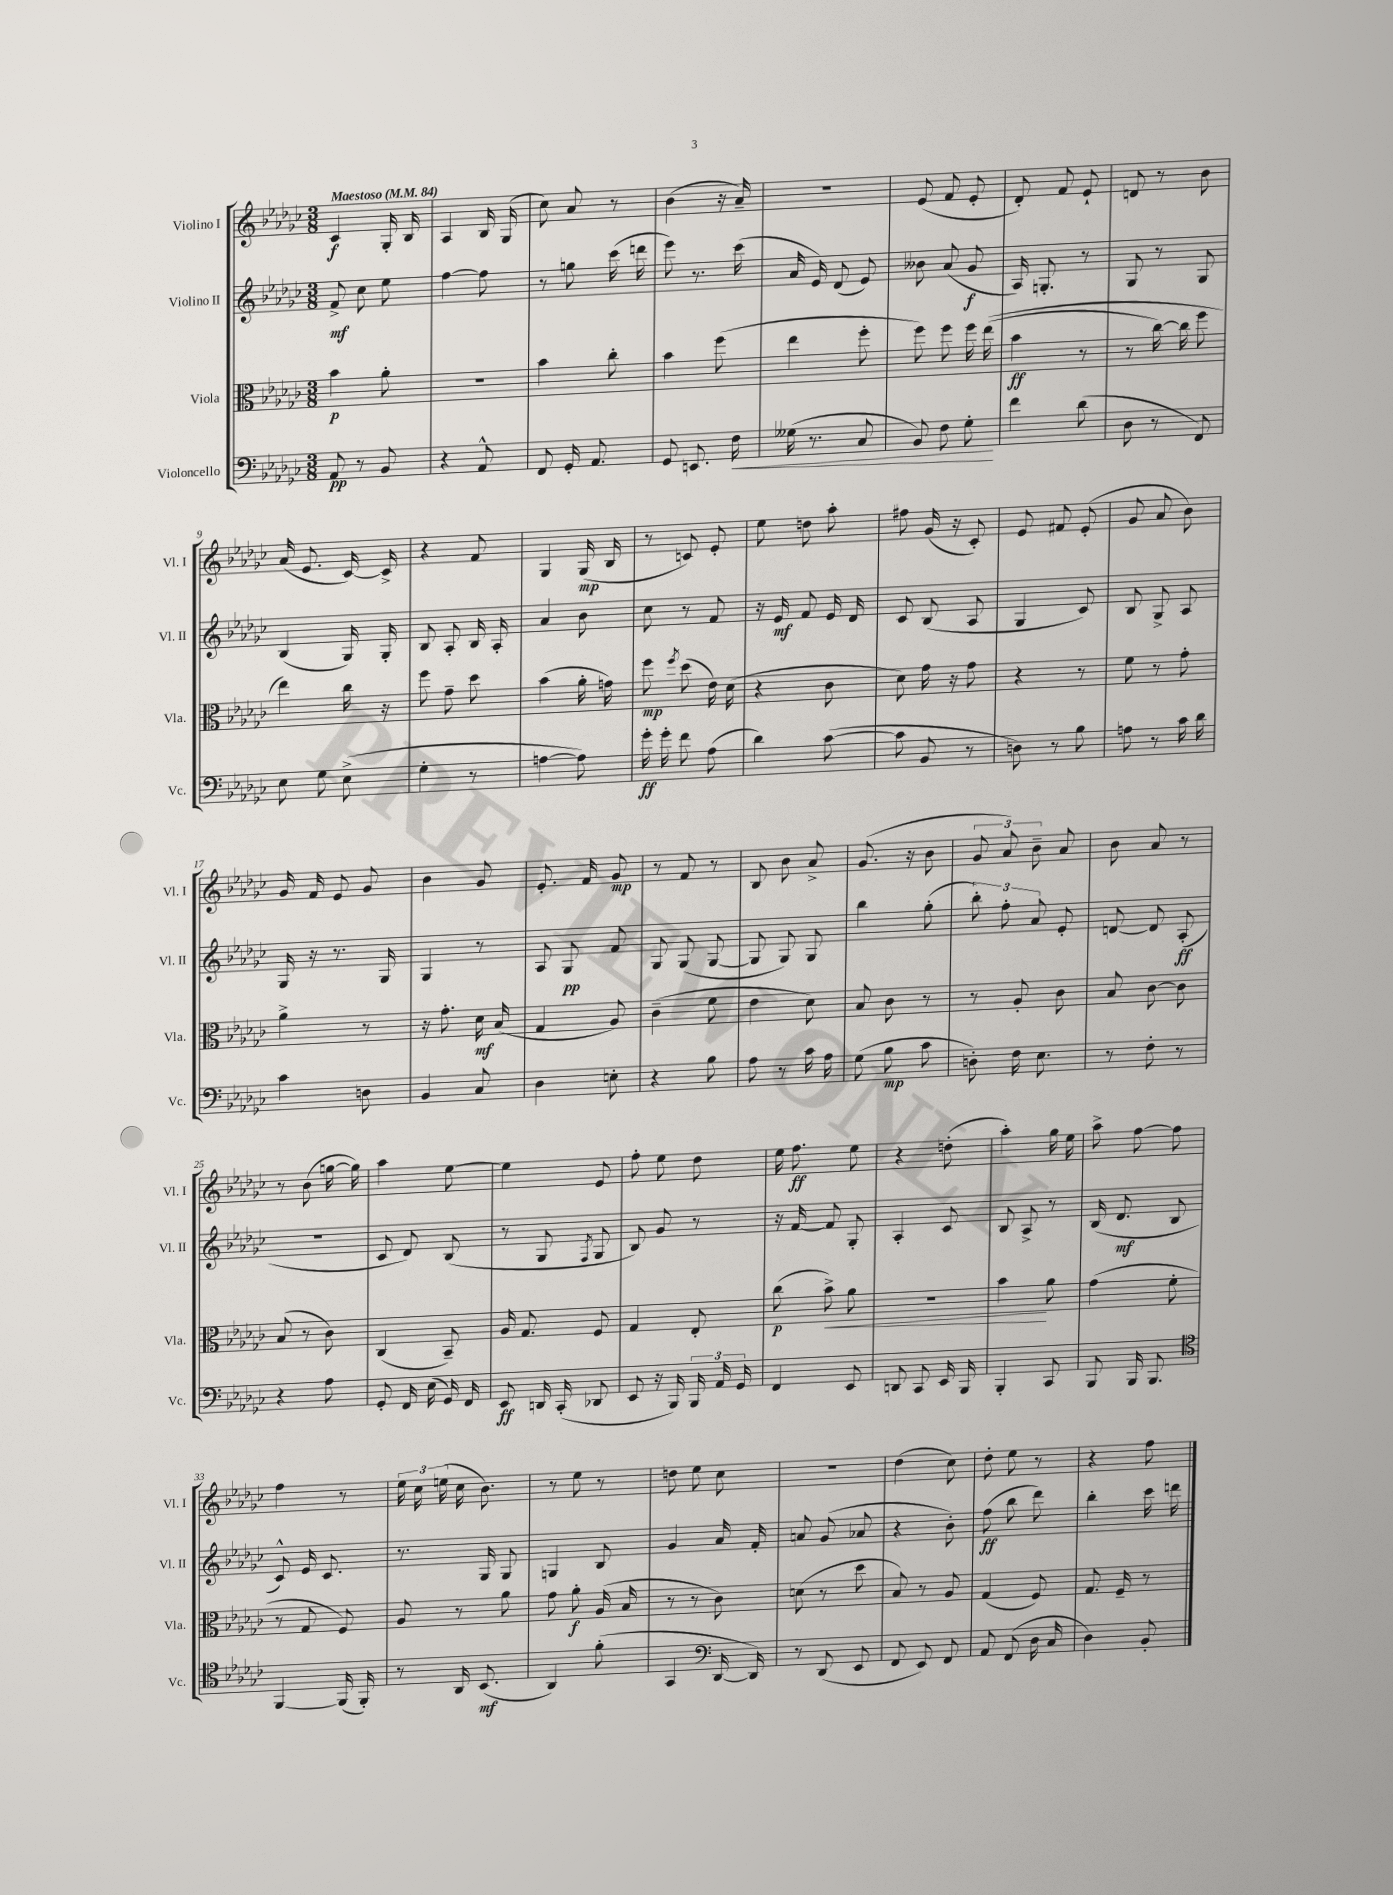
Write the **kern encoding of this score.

**kern	**kern	**kern	**kern
*staff4	*staff3	*staff2	*staff1
*clefF4	*clefC3	*clefG2	*clefG2
*k[b-e-a-d-g-c-]	*k[b-e-a-d-g-c-]	*k[b-e-a-d-g-c-]	*k[b-e-a-d-g-c-]
*M3/8	*M3/8	*M3/8	*M3/8
*MM84	*MM84	*MM84	*MM84
8AA-	4b-	8f^	4c-
8r	.	8cc-	.
8BB-	8a-'	8ee-	16G-'
.	.	.	16B-
=	=	=	=
4r	4.r	[4ff	4A-
8AA-^^	.	8ff]	16B-
.	.	.	(16G-
=	=	=	=
8FF	4b-	8r	8cc-)
16GG-'	.	8gg	8a-
8.AA-	.	.	.
.	8cc-'	(16ccc-	8r
.	.	16ddd	.
=	=	=	=
8GG-	4b-	8eee-)	(4b-
8.EE	.	8.r	.
.	(8ff	.	16r
16F	.	(16ccc-	16a-~)
=	=	=	=
(16G--	4ee-	16a-	4.r
8.r	.	16e-)	.
.	.	(8d-	.
8C-	8ff'	8e-)	.
=	=	=	=
8BB-)	8ff)	8b--	(8e-
8F	8ff	(8a-	8f
8G-'	16ff	8g-	8e-'
.	&((16ee-	.	.
=	=	=	=
4f	4b-	16A-)	8d-')
.	.	8.G'	.
.	.	.	8f
(8d-	8r	8r	8e-`
=	=	=	=
8D-	8r	8G-	8d
8r	[16cc-)	8r	8r
.	16cc-]	.	.
8FF)	8ff	8G-	8b-
=	=	=	=
8E-	4ee-&)	(4B-	(16a-
.	.	.	8.e-
8G-	.	.	.
(8E-^	16cc-	16G-)	[16c-)
.	16r	16G-'	16c-^]
=	=	=	=
4G-'	8ff	8B-	4r
.	8g-~	8A-'	.
8r	8dd-	16B-	8f
.	.	16A-'	.
=	=	=	=
[4A	(4b-	4a-	4G-
8A])	16a-'	8b-	(16G-
.	16g)	.	16B-
=	=	=	=
16g-'	8ff	8cc-	8r
16g-'	.	.	.
.	8qff	.	.
8f	(8dd-	8r	8c)
(8A-	16e-)	8f	8e-'
.	(16d-	.	.
=	=	=	=
4d-)	4r	16r	8ee-
.	.	16e-	.
.	.	8f	8dd
([8c-	8c-	16e-	8aa-'
.	.	16d-	.
=	=	=	=
8c-]	8d-)	8c-	8ff#
8BB-	16g-	(8B-	(16g-
.	16r	.	16r
8r	8g-	8A-	8c-')
=	=	=	=
8D)	4r	4G-	8e-
8r	.	.	8f#
8B-	8r	8c-)	(8e-'
=	=	=	=
8A	8f	8B-	8g-
8r	8r	8G-^	8a-
16c-	8g-'	8A-	8b-)
16d-	.	.	.
=	=	=	=
4c-	4a-^	16G-	16g-
.	.	16r	16f
.	.	8.r	8e-
8D	8r	.	8g-
.	.	16G-	.
=	=	=	=
4BB-	16r	4G-	4b-
.	8.g-'	.	.
8C-	16d-	8r	8g-
.	(16B-	.	.
=	=	=	=
4D-	4G-	8A-	8.e-'
.	.	8G-	.
.	.	.	16f
8E'	8A-)	8f	8g-
=	=	=	=
4r	(4c-~	8G-	8r
.	.	(8G-	8f
8B-	8f	[8G-	8r
=	=	=	=
8A-	4e-	8G-]	8B-
8r	.	8G-)	8b-
16c-	8d-)	8G-	8a-^
16A-	.	.	.
=	=	=	=
(8G-	8B-	4bb-	(8.g-
8B-	8c-	.	.
.	.	.	16r
8c-	8r	(8gg-'	8b-
=	=	=	=
8D')	8r	12bb-')	12g-
.	.	12ff'	12a-)
16F	8A-'	.	.
.	.	12a-	12b-~
8.E-	.	.	.
.	8c-	8e-'	8a-
=	=	=	=
8r	8B-	[8d	8b-
8F'	[8c-	8d]	8a-
8r	8c-]	(8A-'	8r
=	=	=	=
4r	(8B-	4.r	8r
.	8r	.	(8b-
8A-	8c-)	.	[16gg
.	.	.	16gg])
=	=	=	=
8GG-'	(4C-	8c-	4aa-
16FF	.	8d-)	.
(16E-	.	.	.
16GG-)	8BB-~)	(8B-	[8ee-
16FF	.	.	.
=	=	=	=
8EE-	16A-	8r	4ee-]
.	8.G-	.	.
16DD	.	8G-	.
(16CC-'	.	.	.
.	.	8qF	.
8DD-	8F	8G-	8e-
=	=	=	=
8EE-	4G-	8B-)	8ff'
16r	.	8g-	8ee-
16BBB-)	.	.	.
24BBB-	8E-'	8r	8dd-
24AA-	.	.	.
24GG-	.	.	.
=	=	=	=
4FF	(8cc-	16r	16ee-
.	.	[16f	8.ff
.	8b-^)	8f]	.
8EE-	8a-	8G-'	8ee-
=	=	=	=
8DD	4.r	4A-'	4r
8CC-	.	.	.
16EE-	.	8c-	(8dd'
16BBB-	.	.	.
=	=	=	=
4BBB-'	4b-	8B-	4aa-')
.	.	8A-^	.
8CC-	8a-	8r	16gg-
.	.	.	16ee-
=	=	=	=
8BBB-	(4g-	(16B-	8aa-^
.	.	8.d-	.
16BBB-	.	.	[8ff
8.BBB-	.	.	.
.	8f'	8B-	8ff]
=	=	=	=
*clefC4	*	*	*
[4FF	8r	8c-^^)	4ff
.	8G-	16e-	.
.	.	8.c-	.
(16FF]	8F)	.	8r
16FF')	.	.	.
=	=	=	=
8r	8A-	8.r	24ee-
.	.	.	24cc-
.	.	.	(24ee
16AA-	8r	.	16cc-
(8.BB-	.	16G-	8.b-)
.	8a-	8G-	.
=	=	=	=
4AA-)	8g-	4G	8r
.	8a-'	.	8ee-
(8f'	(16A-	8B-	8r
.	16B-	.	.
=	=	=	=
4GG-	8r	4g-	8dd
.	8r	.	8ee-
*clefF4	*	*	*
[16DD-	8c-)	16a-	8cc-
16DD-])	.	16f'	.
=	=	=	=
8r	(8d	8a	4.r
(8DD-	8r	(8g-	.
8EE-	8dd-	8a-	.
=	=	=	=
8FF	8B-)	4r	(4dd-
8EE-)	8r	.	.
8FF	8A-	8b-')	8cc-)
=	=	=	=
8AA-	(4G-	(8ff	8dd-'
(8FF	.	8bb-	8ee-
16D-	8F)	8ddd-)	8r
16C-	.	.	.
=	=	=	=
4D-)	8.G-	4bb-'	4r
.	16F~	.	.
8BB-'	8r	16ccc-	8ff
.	.	16ddd	.
==	==	==	==
*-	*-	*-	*-
